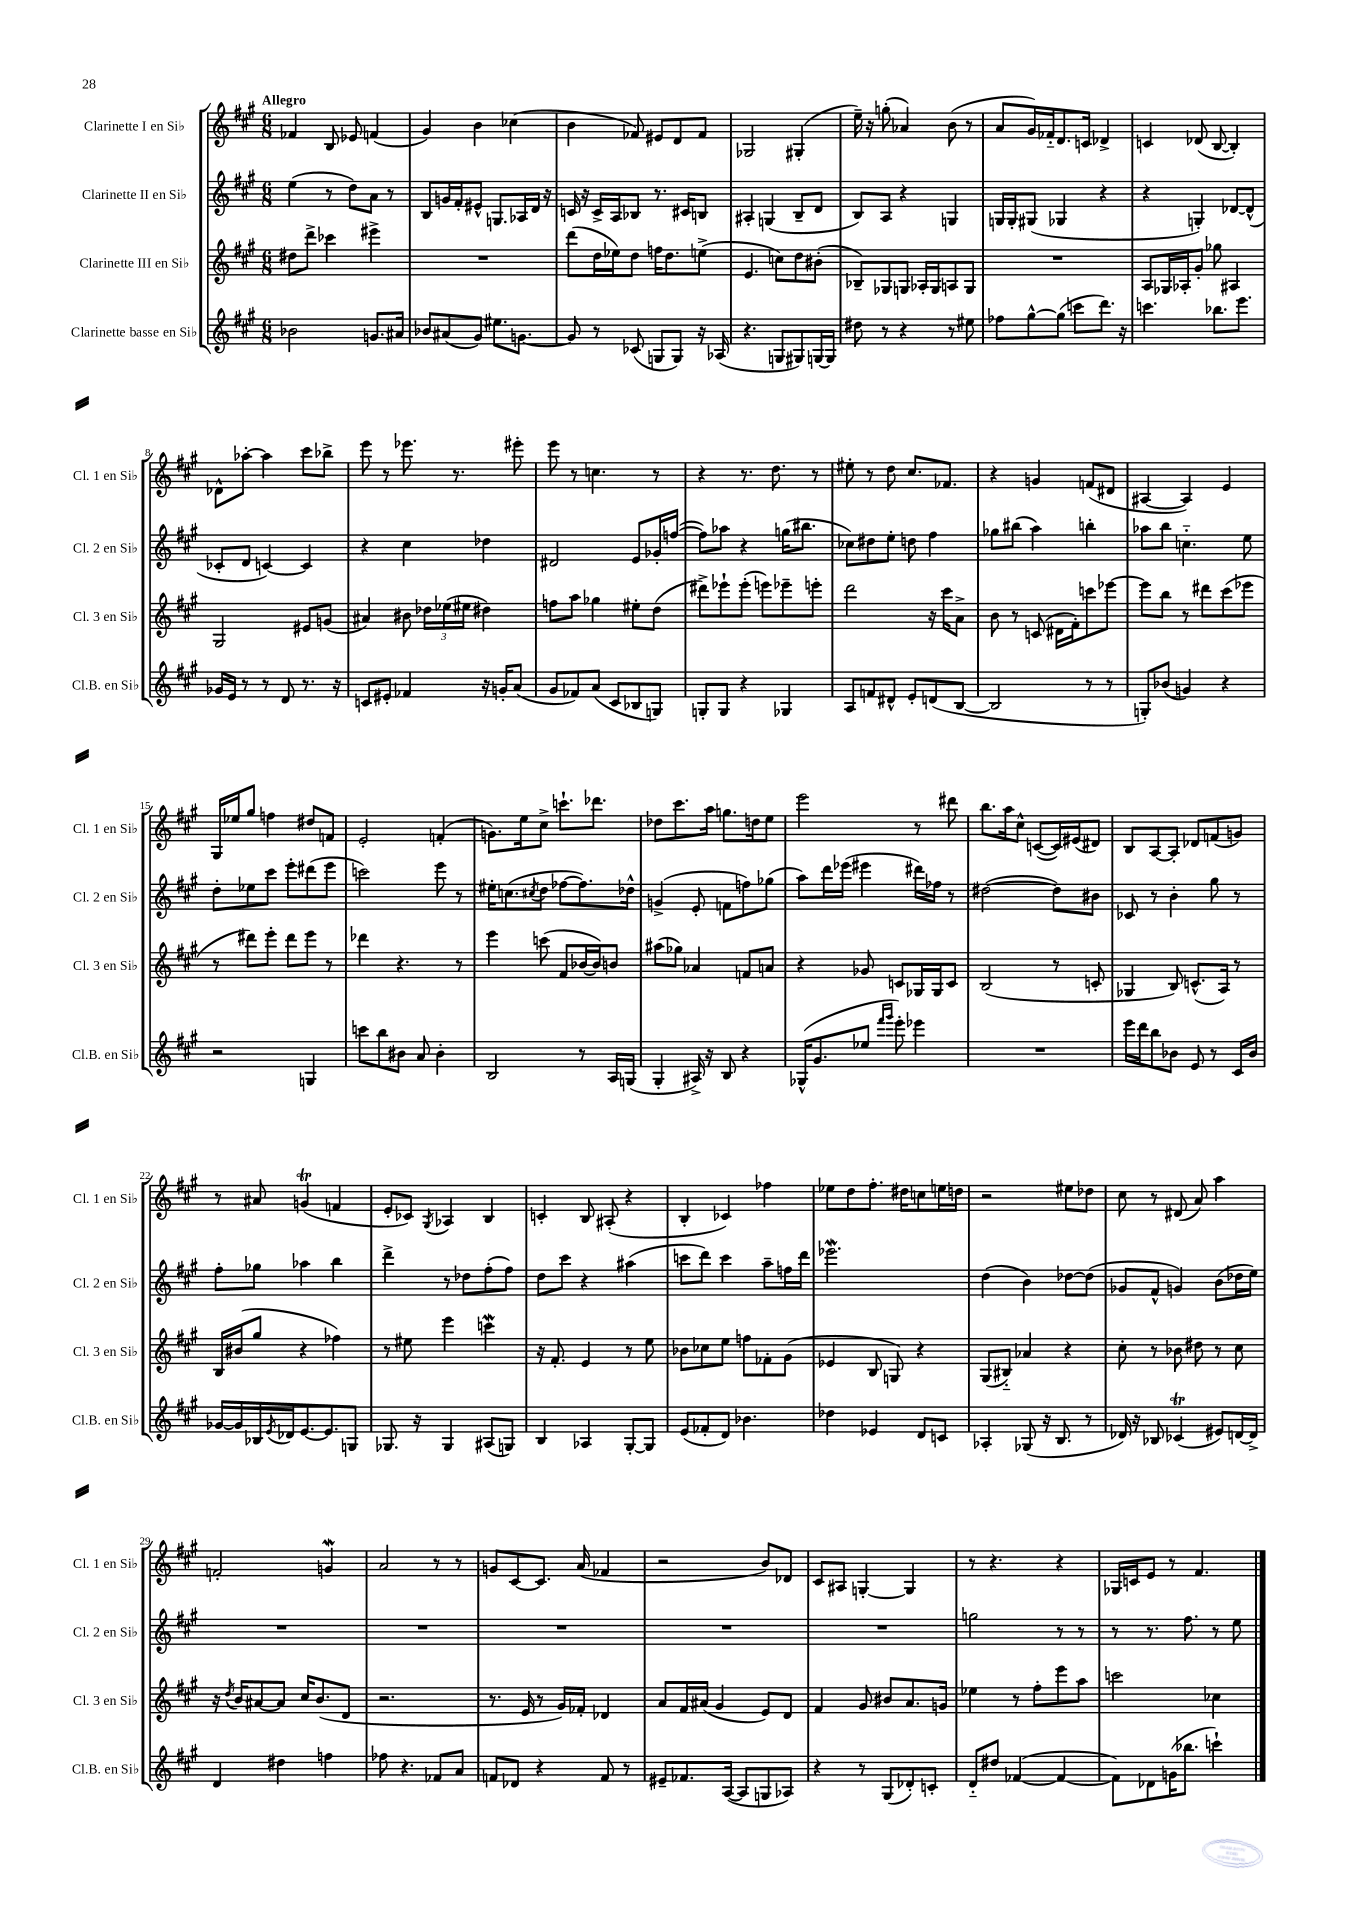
<<
\new StaffGroup <<
\new Staff = "s0" \with { instrumentName = "Clarinette I en Sib" shortInstrumentName = "Cl. 1 en Sib" } {
    \clef treble \key a \major \numericTimeSignature \time 6/8 \tempo "Allegro"
    fes'4 b8 ees'8 f'4( |
    gis'4) b'4 ces''4( |
    b'4 fes'8) eis'8 d'8 fes'8 |
    ges2 gis4-.( |
    e''16--) r16 g''8-.( aes'4) b'8( r8 |
    a'8 gis'16) fes'16-_ d'8. c'16 des'4-> |
    c'4 des'8( b8~ b4-.) |
    des'8-^ aes''8~-. aes''4 cis'''8 bes''8-> |
    e'''8 r8 ees'''8. r8. eis'''8-. |
    e'''8 r8 c''4. r8 |
    r4 r8. d''8. r8 |
    eis''8-. r8 d''8 cis''8. fes'8. |
    r4 g'4 f'8( dis'8 |
    ais4~ ais4) e'4 |
    gis16 ees''16 gis''8 f''4 dis''8 f'8 |
    e'2-. f'4-.( |
    g'8.) e''16 cis''8-> c'''8.-! des'''8. |
    des''8 cis'''8. a''16 g''8. d''16 e''8 |
    e'''2 r8 dis'''8 |
    b''8. a''16 cis''8-^ c'8~( c'16) eis'16( dis'8) |
    b8 a8~ a8-. des'8 f'8( g'8) |
    r8 ais'8 g'4\trill( f'4 |
    e'8-. ces'8) \acciaccatura { gis8 } aes4 b4 |
    c'4-. b8 ais8-.( r4 |
    b4-. ces'4) fes''4 |
    ees''8 d''8 fis''8.-. dis''16 c''8 e''16 d''16 |
    r2 eis''8 des''8 |
    cis''8 r8 dis'8( a'8) a''4 |
    f'2-. g'4\mordent |
    a'2 r8 r8 |
    g'8 cis'8~ cis'8. a'16( fes'4 |
    r2 b'8) des'8 |
    cis'8 ais8 g4~-. g4 |
    r8 r4. r4 |
    ges16 c'16 e'8 r8 fis'4. \bar "|." |
}
\new Staff = "s1" \with { instrumentName = "Clarinette II en Sib" shortInstrumentName = "Cl. 2 en Sib" } {
    \clef treble \key a \major \numericTimeSignature \time 6/8
    e''4( r8 d''8) a'8 r8 |
    b8 g'16 fis'16-. eis'8-^ g8. aes16 d'16 r16 |
    c'16 r16 c'16-> a16 bes8 r8. cis'16 b8 |
    ais4-. g4( b8-- d'8 |
    b8) a8 r4 g4 |
    g16 g16-. gis8( ges4 r4 |
    r4 g4-.) des'8~ des'8-^( |
    ces'8-. d'8 c'4~) c'4 |
    r4 cis''4 des''4 |
    dis'2 e'8 ges'16-. f''16~( |
    f''8) aes''8 r4 g''16( bis''8. |
    ces''8) dis''8 e''8-. d''8 fis''4 |
    ges''8 bis''8( a''4) b''4-. |
    aes''8 b''8 c''4.-_ e''8 |
    d''8-. ees''8 cis'''8 e'''8-. dis'''8( e'''8 |
    c'''2) e'''8 r8 |
    eis''16-. c''8.( \acciaccatura { cis''8 } d''8 fes''8~ fes''8.) des''16-^ |
    g'4->( e'8-. f'8 f''8) ges''8( |
    a''8) d'''16 ees'''16( eis'''4 dis'''16) fes''16 r8 |
    dis''2~( dis''8) bis'8 |
    ces'8 r8 b'4-. gis''8 r8 |
    fis''8-. ges''8 aes''4 b''4 |
    d'''4-> r8 des''8 fis''8-.( fis''8) |
    d''8 cis'''8 r4 ais''4( |
    c'''8 d'''8) c'''4 a''8-- f''16 d'''16 |
    ees'''2.\mordent |
    d''4( b'4) des''8~ des''8( |
    ges'8 fis'8-^ g'4) b'8( des''16 e''16) |
    R2. |
    R2. |
    R2. |
    R2. |
    R2. |
    g''2 r8 r8 |
    r8 r8. fis''8. r8 e''8 \bar "|." |
}
\new Staff = "s2" \with { instrumentName = "Clarinette III en Sib" shortInstrumentName = "Cl. 3 en Sib" } {
    \clef treble \key a \major \numericTimeSignature \time 6/8
    dis''8 d'''8-> ces'''4 eis'''4-> |
    R2. |
    d'''8( d''16 ees''16) d''8 f''16 d''8. e''8->( |
    e'4. c''8) d''8 bis'8-.( |
    bes8--) ges8 g8 aes16-. g16 a8 g8 |
    R2. |
    a8 ges16 aes16-. gis'8-. ges''8 ais4 |
    gis2 eis'8 g'8( |
    ais'4) bis'8 \tuplet 3/2 { des''16 ees''16( eis''16 } dis''4) |
    f''8 a''8 ges''4 eis''8-. d''8( |
    dis'''8->) ees'''8-! ees'''8-.( e'''8) ees'''8-- e'''8-. |
    d'''2 r16 cis'''16 a'8-> |
    b'8 r8 c'8( dis'16 fis'16-.) c'''8 ees'''8~ |
    ees'''8 b''8 r8 dis'''8 cis'''8( ees'''8 |
    r8 dis'''8) e'''8-. dis'''8 e'''8 r8 |
    des'''4 r4. r8 |
    e'''4 c'''8( fis'8 bes'16~ bes'16) b'8 |
    ais''8( ges''8) aes'4 f'8 a'8 |
    r4 ges'8 c'8 ges16 ges16 c'8 |
    b2( r8 c'8-. |
    ges4 b8) c'8.-^( a16) r8 |
    b16 bis'16( gis''8 r4 fes''4) |
    r8 eis''8 e'''4 c'''4\mordent |
    r16 fis'8.-. e'4 r8 e''8 |
    bes'8 ces''8 e''8 f''8 fes'8-. gis'8( |
    ees'4 b8 g8) r4 |
    gis8( bis8-_) aes'4 r4 |
    cis''8-. r8 bes'8 dis''8 r8 cis''8 |
    r16 \acciaccatura { d''8 } b'16 ais'8~ ais'8 cis''16 b'8.( d'8 |
    r2. |
    r8. e'16 r8 gis'16) fes'16-. des'4 |
    a'8 fis'16 ais'16( gis'4 e'8) d'8 |
    fis'4 gis'8 bis'8 a'8. g'16 |
    ees''4 r8 fis''8-. e'''8 a''8 |
    c'''2 ces''4 \bar "|." |
}
\new Staff = "s3" \with { instrumentName = "Clarinette basse en Sib" shortInstrumentName = "Cl.B. en Sib" } {
    \clef treble \key a \major \numericTimeSignature \time 6/8
    bes'2 g'8. ais'16 |
    bes'8 ais'8( gis'8) eis''8. g'8.~ |
    g'8 r8 ces'8( g8 g8) r16 aes16( |
    r4. g8 gis8) g16~ g16 |
    dis''8 r8 r4 r8 eis''8 |
    fes''8 gis''8~-^ gis''8( c'''8 d'''8.) r16 |
    c'''4. bes''8. e'''8. |
    ges'16 e'16 r8 r8 d'8 r8. r16 |
    c'8 eis'8-. fes'4 r16 g'16-. a'8( |
    gis'8 fes'8) a'8( cis'8 bes8 g8) |
    g8-. g8 r4 ges4 |
    a8 f'8 dis'8-^ e'8-. d'8( b8~ |
    b2 r8 r8 |
    g8-.) bes'8( g'4) r4 |
    r2 g4 |
    c'''8 b''8 bis'8 a'8 bis'4-. |
    b2 r8 a16 g16( |
    gis4-. ais16->) r16 b8 r4 |
    ges16-^( gis'8. ees''8 \grace { fis'''16 gis'''16 } e'''8-.) ees'''4 |
    R2. |
    e'''16 d'''16 b''8 bes'8 e'8 r8 cis'16 bes'16 |
    ges'16~ ges'16 bes16 \acciaccatura { e'8 } des'16 e'8.~ e'8. g8 |
    ges8. r16 ges4 ais8( g8) |
    b4 aes4 gis8~-. gis8 |
    e'8( fes'8-. d'8) bes'4. |
    des''4 ees'4 d'8 c'8 |
    aes4-. ges8( r16 b8. r8 |
    des'16) r16 bes8 ces'4\trill( eis'8) d'16~ d'16-> |
    d'4 dis''4 f''4 |
    fes''8 r4. fes'8 a'8 |
    f'8 des'8 r4 f'8 r8 |
    eis'8-- fes'8. a16~( a8 g8 aes8) |
    r4 r8 gis8( des'8-.) c'8-. |
    d'8-_ dis''8 fes'4~( fes'4~ |
    fes'8) des'8 g'16( bes''8. c'''4-!) \bar "|." |
}
>>
>>
